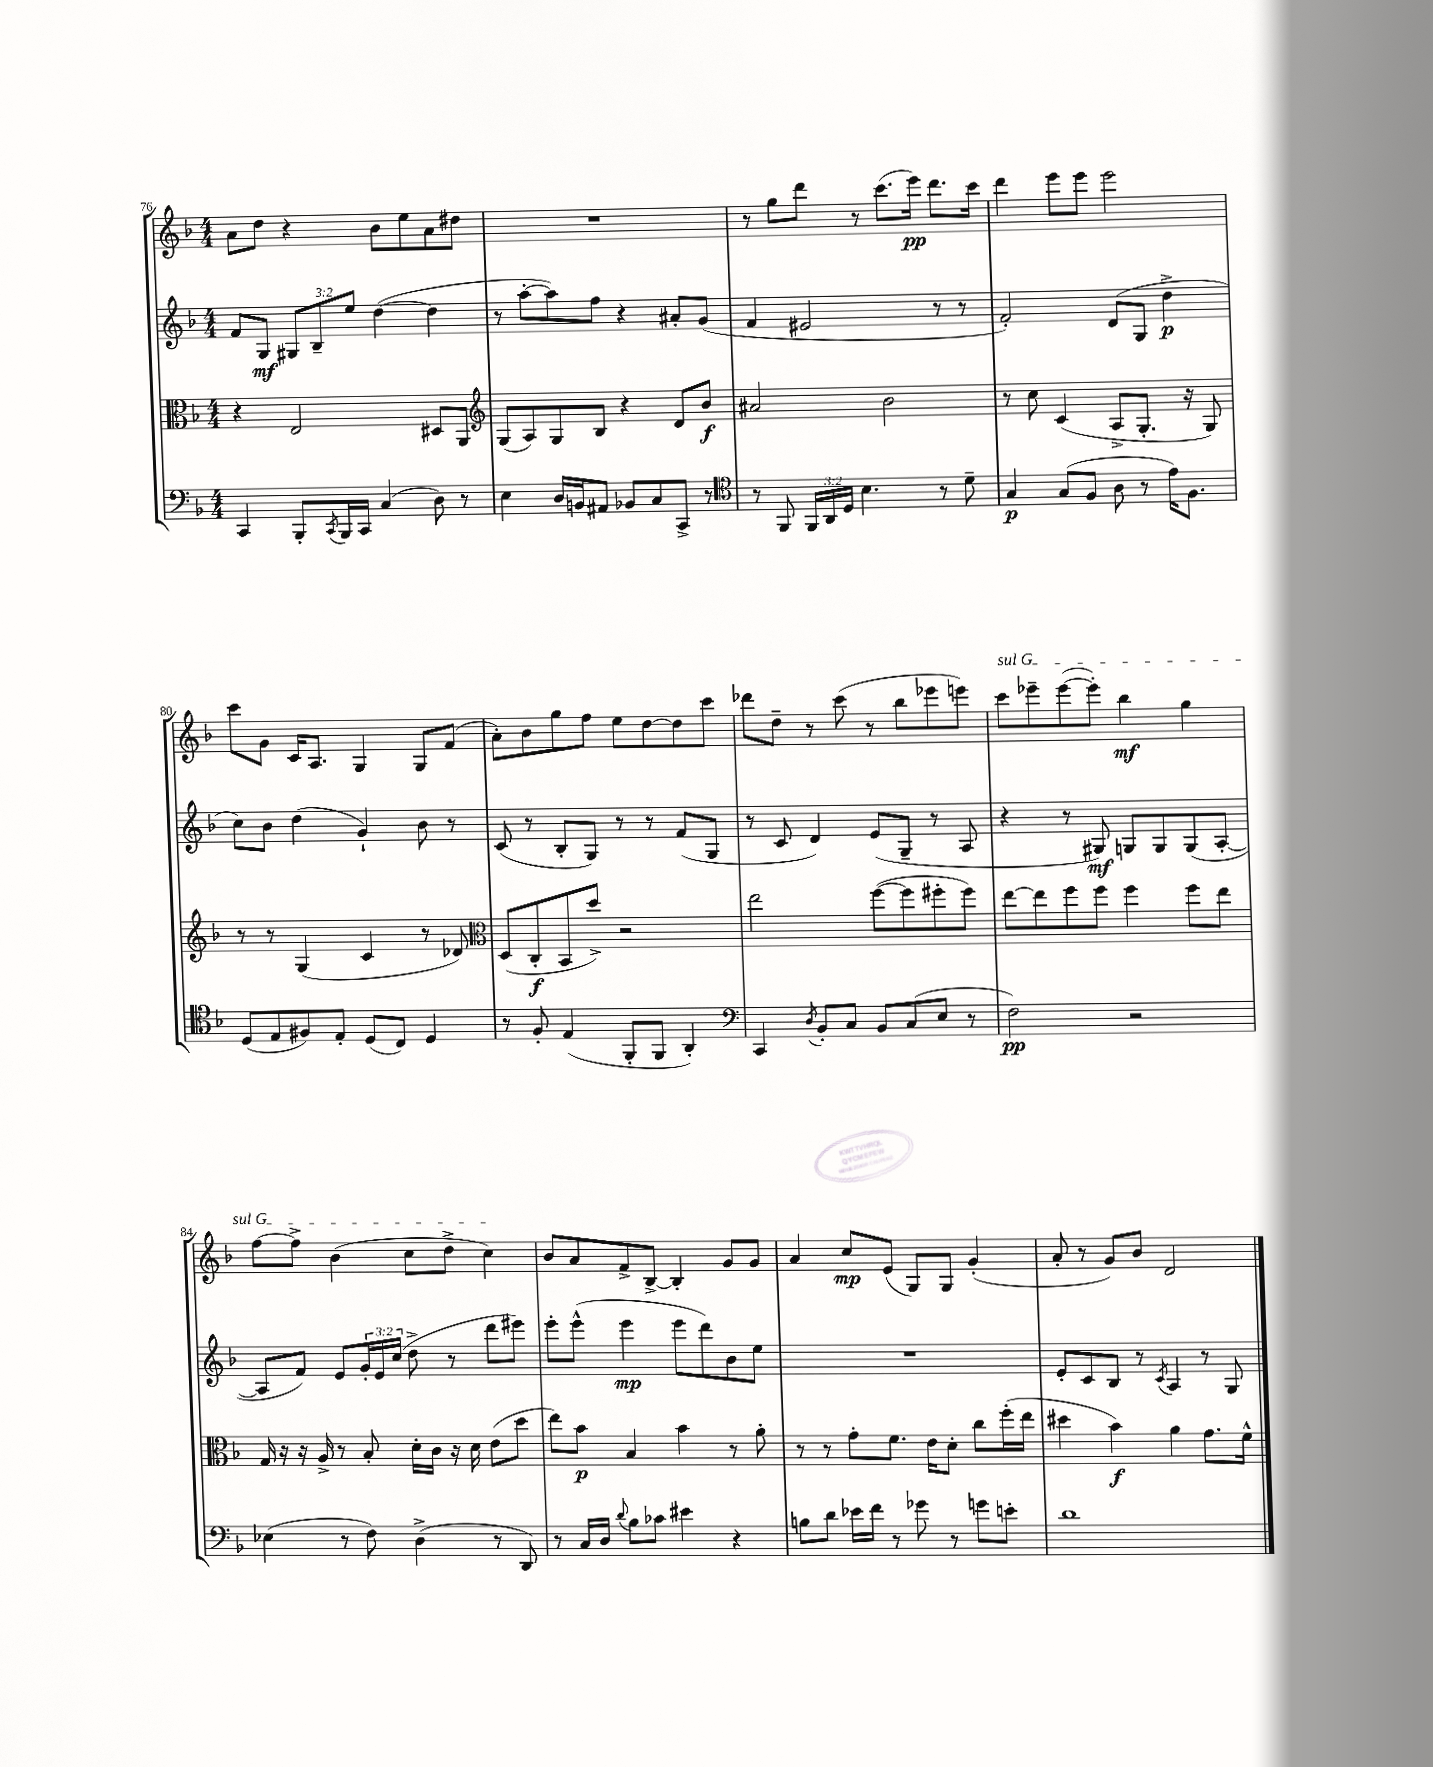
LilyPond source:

<<
\new StaffGroup <<
\new Staff = "s0" {
    \clef treble \key f \major \numericTimeSignature \time 4/4
    a'8 d''8 r4 bes'8 e''8 a'8 dis''8 |
    R1 |
    r8 g''8 d'''8 r8 c'''8.( e'''16\pp) d'''8. c'''16 |
    d'''4 e'''8 e'''8 e'''2 |
    c'''8 g'8 c'16 a8. g4 g8 f'8( |
    a'8-.) bes'8 g''8 f''8 e''8 d''8~ d''8 c'''8 |
    des'''8 d''8-- r8 c'''8( r8 bes''8 ees'''8 e'''8) |
    \once \override TextSpanner.bound-details.left.text = \markup { \italic "sul G" } c'''8\startTextSpan ees'''8-- ees'''8~( ees'''8-.) bes''4\mf g''4 |
    f''8~ f''8-> bes'4( c''8 d''8-> c''4\stopTextSpan) |
    bes'8 a'8 f'8-> bes8~-> bes4-. g'8 g'8 |
    a'4 c''8\mp e'8( g8) g8 g'4-.( |
    a'8-. r8 g'8) bes'8 d'2 \bar "|." |
}
\new Staff = "s1" {
    \clef treble \key f \major \numericTimeSignature \time 4/4 \override Staff.TupletNumber.text = #tuplet-number::calc-fraction-text
    f'8 g8\mf \tuplet 3/2 { gis8 bes8-- e''8 } d''4~( d''4 |
    r8 a''8~-. a''8) f''8 r4 ais'8-. g'8( |
    f'4 eis'2 r8 r8 |
    f'2-.) d'8( g8 d''4->\p |
    c''8) bes'8 d''4( g'4-!) bes'8 r8 |
    c'8( r8 bes8-. g8) r8 r8 f'8( g8 |
    r8 c'8 d'4) e'8( g8-- r8 a8 |
    r4 r8 gis8\mf) g8 g8 g8( a8~-. |
    a8 f'8) e'8 \tuplet 3/2 { g'16-. e'16 c''16( } d''8-> r8 d'''8 eis'''8) |
    e'''8-. e'''8-^( e'''4\mp e'''8 d'''8) bes'8 e''8 |
    R1 |
    e'8-. c'8 bes8 r8 \acciaccatura { c'8 } a4 r8 g8 \bar "|." |
}
\new Staff = "s2" {
    \clef alto \key f \major \numericTimeSignature \time 4/4
    r4 e2 dis8 a,8 |
    \clef treble g8( a8) g8 bes8 r4 d'8 bes'8\f |
    ais'2 bes'2 |
    r8 c''8 c'4( a8-> g8.-. r16 g8) |
    r8 r8 g4( c'4 r8 des'8) |
    \clef alto d8( c8-.\f bes,8 d''8->) r2 |
    e''2 f''8~( f''8 fis''8-. fis''8) |
    e''8~ e''8 f''8 f''8 f''4 f''8 e''8 |
    g16 r16 r16 a16-> r8 bes8-. d'16-. c'16 r16 d'16 e'8( d''8 |
    e''8) bes'8\p bes4 bes'4 r8 a'8-. |
    r8 r8 g'8-. f'8. e'16 d'8-. c''8 f''16-.( e''16 |
    dis''4 bes'4\f) a'4 g'8. f'16-^ \bar "|." |
}
\new Staff = "s3" {
    \clef bass \key f \major \numericTimeSignature \time 4/4 \override Staff.TupletNumber.text = #tuplet-number::calc-fraction-text
    c,4 bes,,8-. \acciaccatura { c,8 } bes,,16 c,16 c4( d8) r8 |
    e4 d16 b,16 ais,8 bes,8 c8 c,8-> r8 |
    \clef tenor r8 f,8 \tuplet 3/2 { f,16 a,16 d16 } bes4. r8 d'8-- |
    g4\p g8( f8 a8 r8 e'16) f8. |
    d8( e8 fis8) e8-. d8( c8) d4 |
    r8 f8-. e4( f,8-. f,8 a,4-.) |
    \clef bass c,4 \acciaccatura { d8 } bes,8-. c8 bes,8 c8( e8 r8 |
    f2\pp) r2 |
    ees4( r8 f8) d4->( r8 d,8) |
    r8 c16 d16 \appoggiatura { d'8 } bes8 ces'8 eis'4 r4 |
    b8 d'8 ees'16 f'16 r8 ges'8 r8 g'8 e'8-. |
    d'1 \bar "|." |
}
>>
>>
\layout { \context { \Score currentBarNumber = #76 } }
